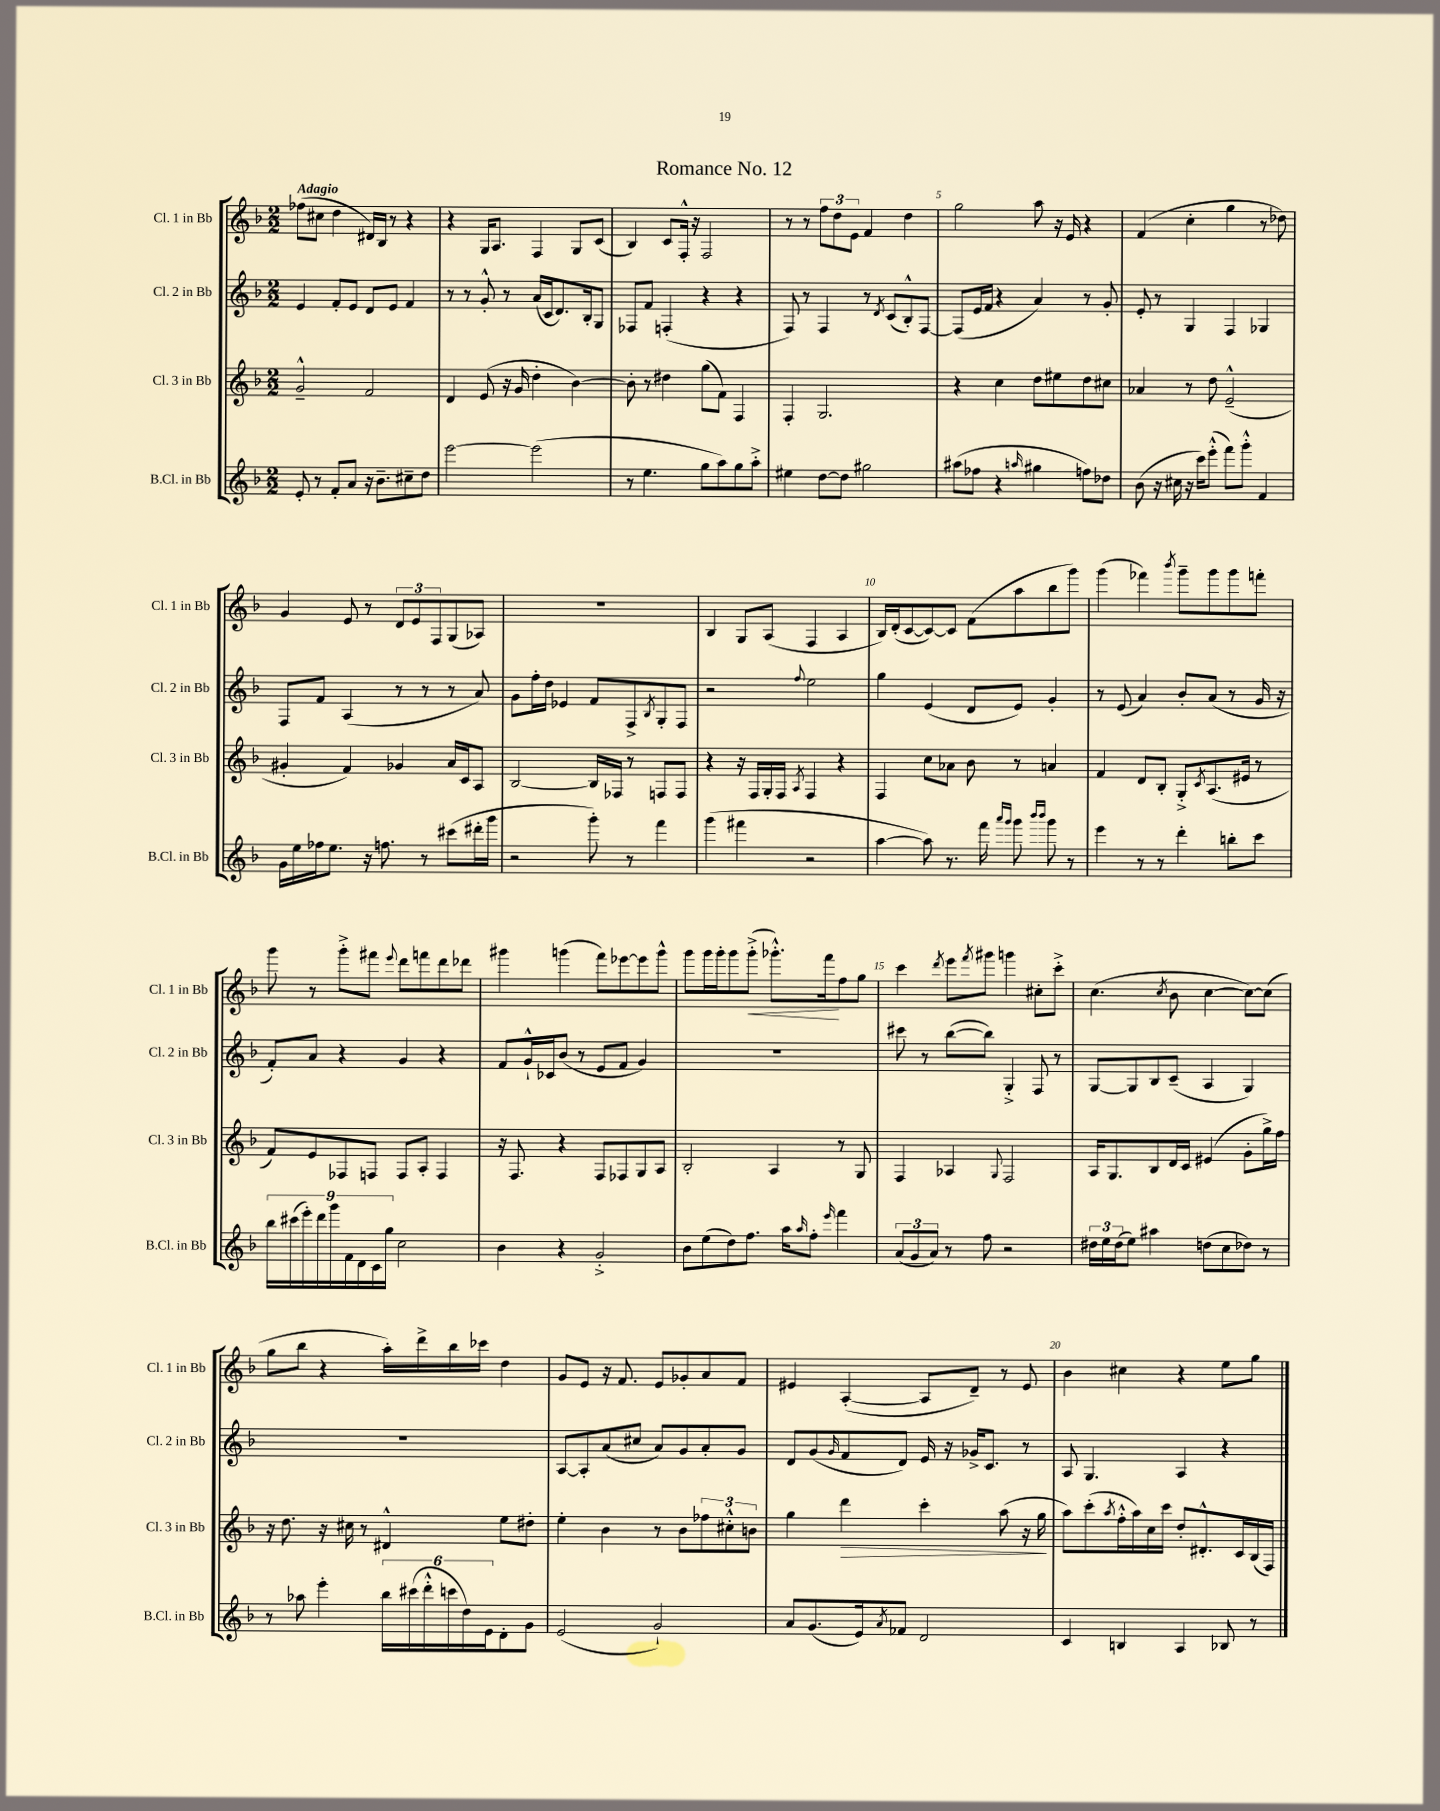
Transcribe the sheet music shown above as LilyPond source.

\header { title = "Romance No. 12" }
<<
\new StaffGroup <<
\new Staff = "s0" \with { instrumentName = "Cl. 1 in Bb" shortInstrumentName = "Cl. 1 in Bb" } {
    \clef treble \key f \major \numericTimeSignature \time 2/2 \tempo "Adagio"
    fes''8( cis''8 d''4 dis'16) bes16 r8 r4 |
    r4 g16 a8. f4 g8 c'8( |
    bes4) c'8 f16-.-^ r16 f2 |
    r8 r8 \tuplet 3/2 { f''8 d''8 e'8 } f'4 d''4 |
    g''2 a''8 r16 e'16 r4 |
    f'4( c''4-. g''4 r8 des''8) |
    g'4 e'8 r8 \tuplet 3/2 { d'8 e'8 f8 } g8( aes8) |
    R1 |
    bes4 g8 a8( f4 a4 |
    bes16) d'16-.( c'8~ c'8~) c'8 f'8( a''8 bes''8 g'''8) |
    g'''4( fes'''4) \acciaccatura { bes'''8 } g'''8-- g'''8 g'''8 f'''8-. |
    g'''8 r8 g'''8-.-> fis'''8 \appoggiatura { e'''8 } d'''8 f'''8 d'''8 des'''8 |
    gis'''4 g'''4( f'''8) ees'''8~ ees'''8 g'''8-^ |
    g'''8 g'''16 g'''16-. g'''8 g'''8-.->\<( ges'''8.-.-^) f'''16\! f''8 g''8 |
    c'''4 \acciaccatura { d'''8 } e'''8 \acciaccatura { f'''8 } gis'''8 g'''4 cis''8-. c'''8-.-> |
    c''4.( \acciaccatura { c''8 } bes'8 c''4~ c''8~) c''8( |
    g''8 bes''8 r4 a''16-.) d'''16-> bes''16 ces'''16 d''4 |
    g'8 e'8 r16 f'8. e'8 ges'8-. a'8 f'8 |
    eis'4 a4~-.( a8 d'8--) r8 eis'8 |
    bes'4 cis''4 r4 e''8 g''8 \bar "|." |
}
\new Staff = "s1" \with { instrumentName = "Cl. 2 in Bb" shortInstrumentName = "Cl. 2 in Bb" } {
    \clef treble \key f \major \numericTimeSignature \time 2/2
    e'4 f'8-. e'8 d'8 e'8 f'4 |
    r8 r8 g'8-.-^ r8 a'16( c'16 d'8.) bes16-. g8 |
    fes8 f'8 f4-.( r4 r4 |
    f8) r8 f4 r8 \acciaccatura { d'8 } c'8( bes8-.-^) f8~ |
    f8( e'16 f'16 r4 a'4) r8 g'8-. |
    e'8-. r8 g4 f4 ges4 |
    f8 f'8 a4( r8 r8 r8 a'8) |
    g'8 f''16-. d''16 ees'4 f'8 f8-> \acciaccatura { bes8 } g8-. f8 |
    r2 \appoggiatura { f''8 } e''2 |
    g''4 e'4( d'8 e'8) g'4-. |
    r8 e'8( a'4) bes'8-. a'8( r8 g'16 r16 |
    f'8-.) a'8 r4 g'4 r4 |
    f'8 g'16-!-^ ces'16 bes'8( r8 e'8 f'8 g'4) |
    R1 |
    cis'''8 r8 bes''8~( bes''8) g4-.-> f8 r8 |
    g8~ g8 bes8 c'8--( a4 g4) |
    R1 |
    a8~ a8-. a'8( cis''8 a'8) g'8 a'8-. g'8 |
    d'8 g'8( \grace { g'16 } f'8 d'8) e'16 r16 ges'16-> c'8. r8 |
    a8 g4. a4 r4 \bar "|." |
}
\new Staff = "s2" \with { instrumentName = "Cl. 3 in Bb" shortInstrumentName = "Cl. 3 in Bb" } {
    \clef treble \key f \major \numericTimeSignature \time 2/2
    g'2---^ f'2 |
    d'4 e'8( r16 g'16 d''4-. bes'4~) |
    bes'8-. r8 dis''4 g''8( f'8) f4 |
    f4-. g2. |
    r4 c''4 d''8 eis''8 d''8 cis''8 |
    aes'4 r8 d''8 e'2---^( |
    gis'4-. f'4) ges'4 a'16 c'16 a8 |
    bes2~ bes16 fes16 r8 f8 f8 |
    r4 r16 f16 g16-. f16 \acciaccatura { a8 } f4 r4 |
    f4 c''8 aes'8 bes'8 r8 a'4 |
    f'4 d'8 bes8-. g8-.-> \acciaccatura { c'8 } a8.( eis'16 r8 |
    f'8) e'8 fes8 f8 f8 a8-. f4 |
    r16 f8. r4 f8 fes8 g8 a8 |
    bes2-. a4 r8 g8 |
    f4 aes4 \appoggiatura { g8 } f2 |
    a16 g8. bes8 d'16 c'16 eis'4( g'8-. g''16->) f''16 |
    r16 d''8. r16 cis''16 r8 dis'4-^ e''8 dis''8-. |
    e''4-. bes'4 r8 bes'8 \tuplet 3/2 { fes''8 cis''8-.-^ b'8 } |
    g''4 d'''4\> c'''4-. a''8( r16 g''16\! |
    a''8) c'''8-.( \acciaccatura { a''8 } f''16-.-^ a''16) c''16 c'''16 d''8-. dis'8.-.-^ c'16 bes16( f16) \bar "|." |
}
\new Staff = "s3" \with { instrumentName = "B.Cl. in Bb" shortInstrumentName = "B.Cl. in Bb" } {
    \clef treble \key f \major \numericTimeSignature \time 2/2
    e'8-. r8 f'8-. a'8 r16 bes'8.-- cis''8-- d''8 |
    e'''2~ e'''2( |
    r8 e''4. g''8 a''8) g''8 a''8-.-> |
    eis''4 d''8~ d''8 gis''2 |
    ais''8( fes''8 r4 \grace { a''16 } gis''4 f''8) des''8 |
    bes'8( r16 cis''16 r16 c'''16) e'''8-.-^( f'''8) g'''8-.-^ f'4 |
    g'16 e''16 fes''16 e''8. r16 f''8. r8 cis'''8( dis'''16-. g'''16 |
    r2 g'''8-.) r8 f'''4 |
    g'''4( fis'''4 r2 |
    a''4~ a''8) r8. f'''16 \grace { a'''16 g'''16 } g'''8 \grace { bes'''16 bes'''16 } g'''8 r8 |
    e'''4 r8 r8 d'''4-. b''8-. c'''8 |
    \tuplet 9/8 { bes''16 cis'''16( e'''16-.) d'''16 g'''16 f'16 d'16 c'16 g''16 } c''2 |
    bes'4 r4 g'2-.-> |
    bes'8 e''8( d''8) f''8. a''16 \grace { a''16 } f''8-. \grace { e'''16 } f'''4 |
    \tuplet 3/2 { a'8( g'8 a'8) } r8 f''8 r2 |
    \tuplet 3/2 { dis''16 e''16 dis''16( } e''8) ais''4 d''8( c''8 des''8) r8 |
    r8 aes''8 e'''4-. \tuplet 6/4 { bes''16 cis'''16( d'''16-.-^ c'''16 d''16) e'16 } d'8-. g'8 |
    e'2( g'2-!) |
    a'8 g'8.( e'16) \acciaccatura { a'8 } fes'8 d'2 |
    c'4 b4 a4 bes8 r8 \bar "|." |
}
>>
>>
\layout { \context { \Score \override BarNumber.break-visibility = ##(#f #t #t) barNumberVisibility = #(every-nth-bar-number-visible 5) } }
